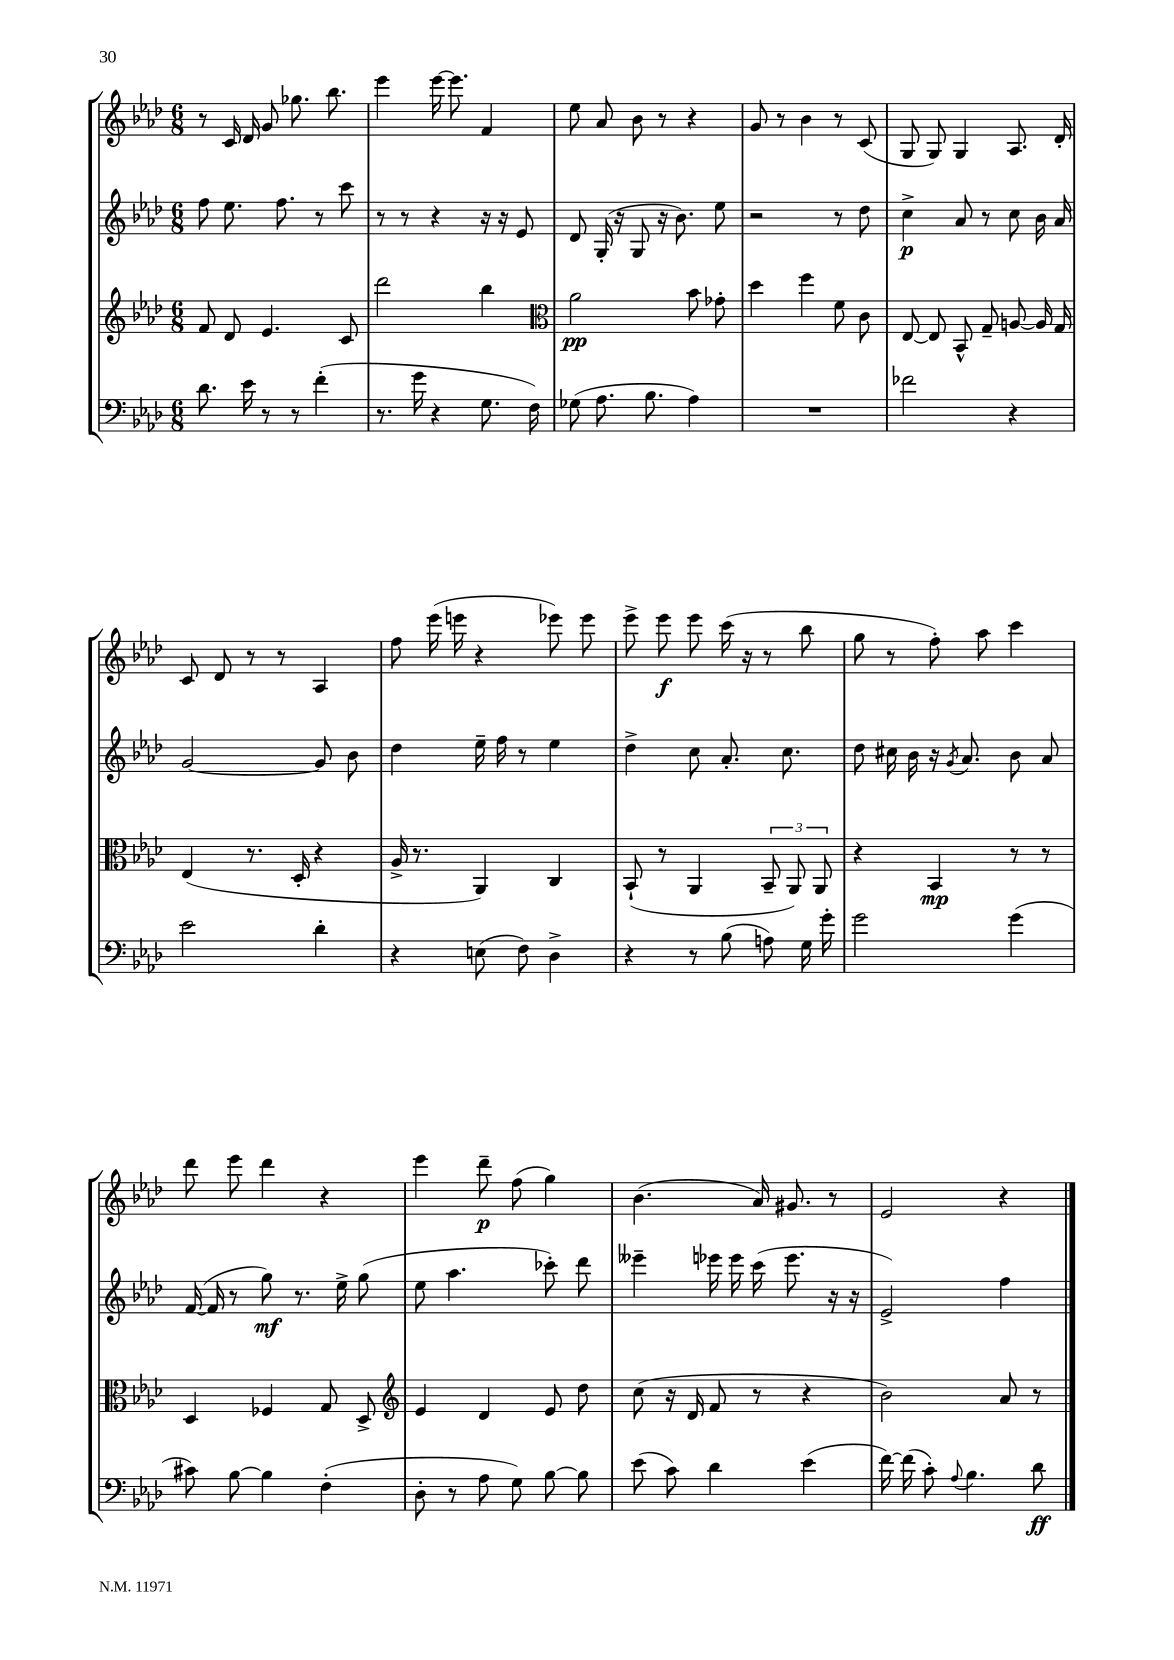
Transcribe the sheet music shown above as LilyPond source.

<<
\new StaffGroup <<
\new Staff = "s0" {
    \clef treble \key aes \major \numericTimeSignature \time 6/8
    \autoBeamOff r8 c'16 des'16 g'8 ges''8. bes''8. |
    ees'''4 ees'''16~ ees'''8. f'4 |
    ees''8 aes'8 bes'8 r8 r4 |
    g'8 r8 bes'4 r8 c'8( |
    g8 g8) g4 aes8. des'16-. |
    c'8 des'8 r8 r8 aes4 |
    f''8 ees'''16( e'''16 r4 ees'''8) ees'''8 |
    ees'''8-> ees'''8\f ees'''8 c'''16( r16 r8 bes''8 |
    g''8 r8 f''8-.) aes''8 c'''4 |
    des'''8 ees'''8 des'''4 r4 |
    ees'''4 des'''8--\p f''8( g''4) |
    bes'4.( aes'16) gis'8. r8 |
    ees'2 r4 \bar "|." |
}
\new Staff = "s1" {
    \clef treble \key aes \major \numericTimeSignature \time 6/8
    \autoBeamOff f''8 ees''8. f''8. r8 c'''8 |
    r8 r8 r4 r16 r16 ees'8 |
    des'8 g16-.( r16 g8 r16 bes'8.) ees''8 |
    r2 r8 des''8 |
    c''4->\p aes'8 r8 c''8 bes'16 aes'16 |
    g'2~ g'8 bes'8 |
    des''4 ees''16-- f''16 r8 ees''4 |
    des''4-> c''8 aes'8.-. c''8. |
    des''8 cis''16 bes'16 r16 \acciaccatura { g'8 } aes'8. bes'8 aes'8 |
    f'16~( f'16 r8 g''8\mf) r8. ees''16-> g''8( |
    ees''8 aes''4. ces'''8-.) des'''8 |
    eeses'''4-- ees'''16 ees'''16 c'''16( ees'''8. r16 r16 |
    ees'2->) f''4 \bar "|." |
}
\new Staff = "s2" {
    \clef treble \key aes \major \numericTimeSignature \time 6/8
    \autoBeamOff f'8 des'8 ees'4. c'8 |
    des'''2 bes''4 |
    \clef alto aes'2\pp bes'8 ges'8-. |
    des''4 f''4 f'8 c'8 |
    ees8~ ees8 bes,8-^ g8-- a8~ a16 g16 |
    ees4( r8. des16-. r4 |
    aes16-> r8. aes,4) c4 |
    bes,8-!( r8 aes,4 \tuplet 3/2 { bes,8-- aes,8) aes,8 } |
    r4 bes,4\mp r8 r8 |
    des4 fes4 g8 des8-> |
    \clef treble ees'4 des'4 ees'8 des''8 |
    c''8( r16 des'16 f'8 r8 r4 |
    bes'2) aes'8 r8 \bar "|." |
}
\new Staff = "s3" {
    \clef bass \key aes \major \numericTimeSignature \time 6/8
    \autoBeamOff des'8. ees'16 r8 r8 f'4-.( |
    r8. g'16 r4 g8. f16) |
    ges8( aes8. bes8. aes4) |
    R2. |
    fes'2 r4 |
    ees'2 des'4-. |
    r4 e8( f8) des4-> |
    r4 r8 bes8( a8) g16 g'16-. |
    g'2 g'4( |
    cis'8) bes8~ bes4 f4-.( |
    des8-. r8 aes8 g8) bes8~ bes8 |
    ees'8( c'8) des'4 ees'4( |
    f'16~) f'16( c'8-.) \appoggiatura { aes8 } bes4. des'8\ff \bar "|." |
}
>>
>>
\layout { \context { \Score \remove "Bar_number_engraver" } }
